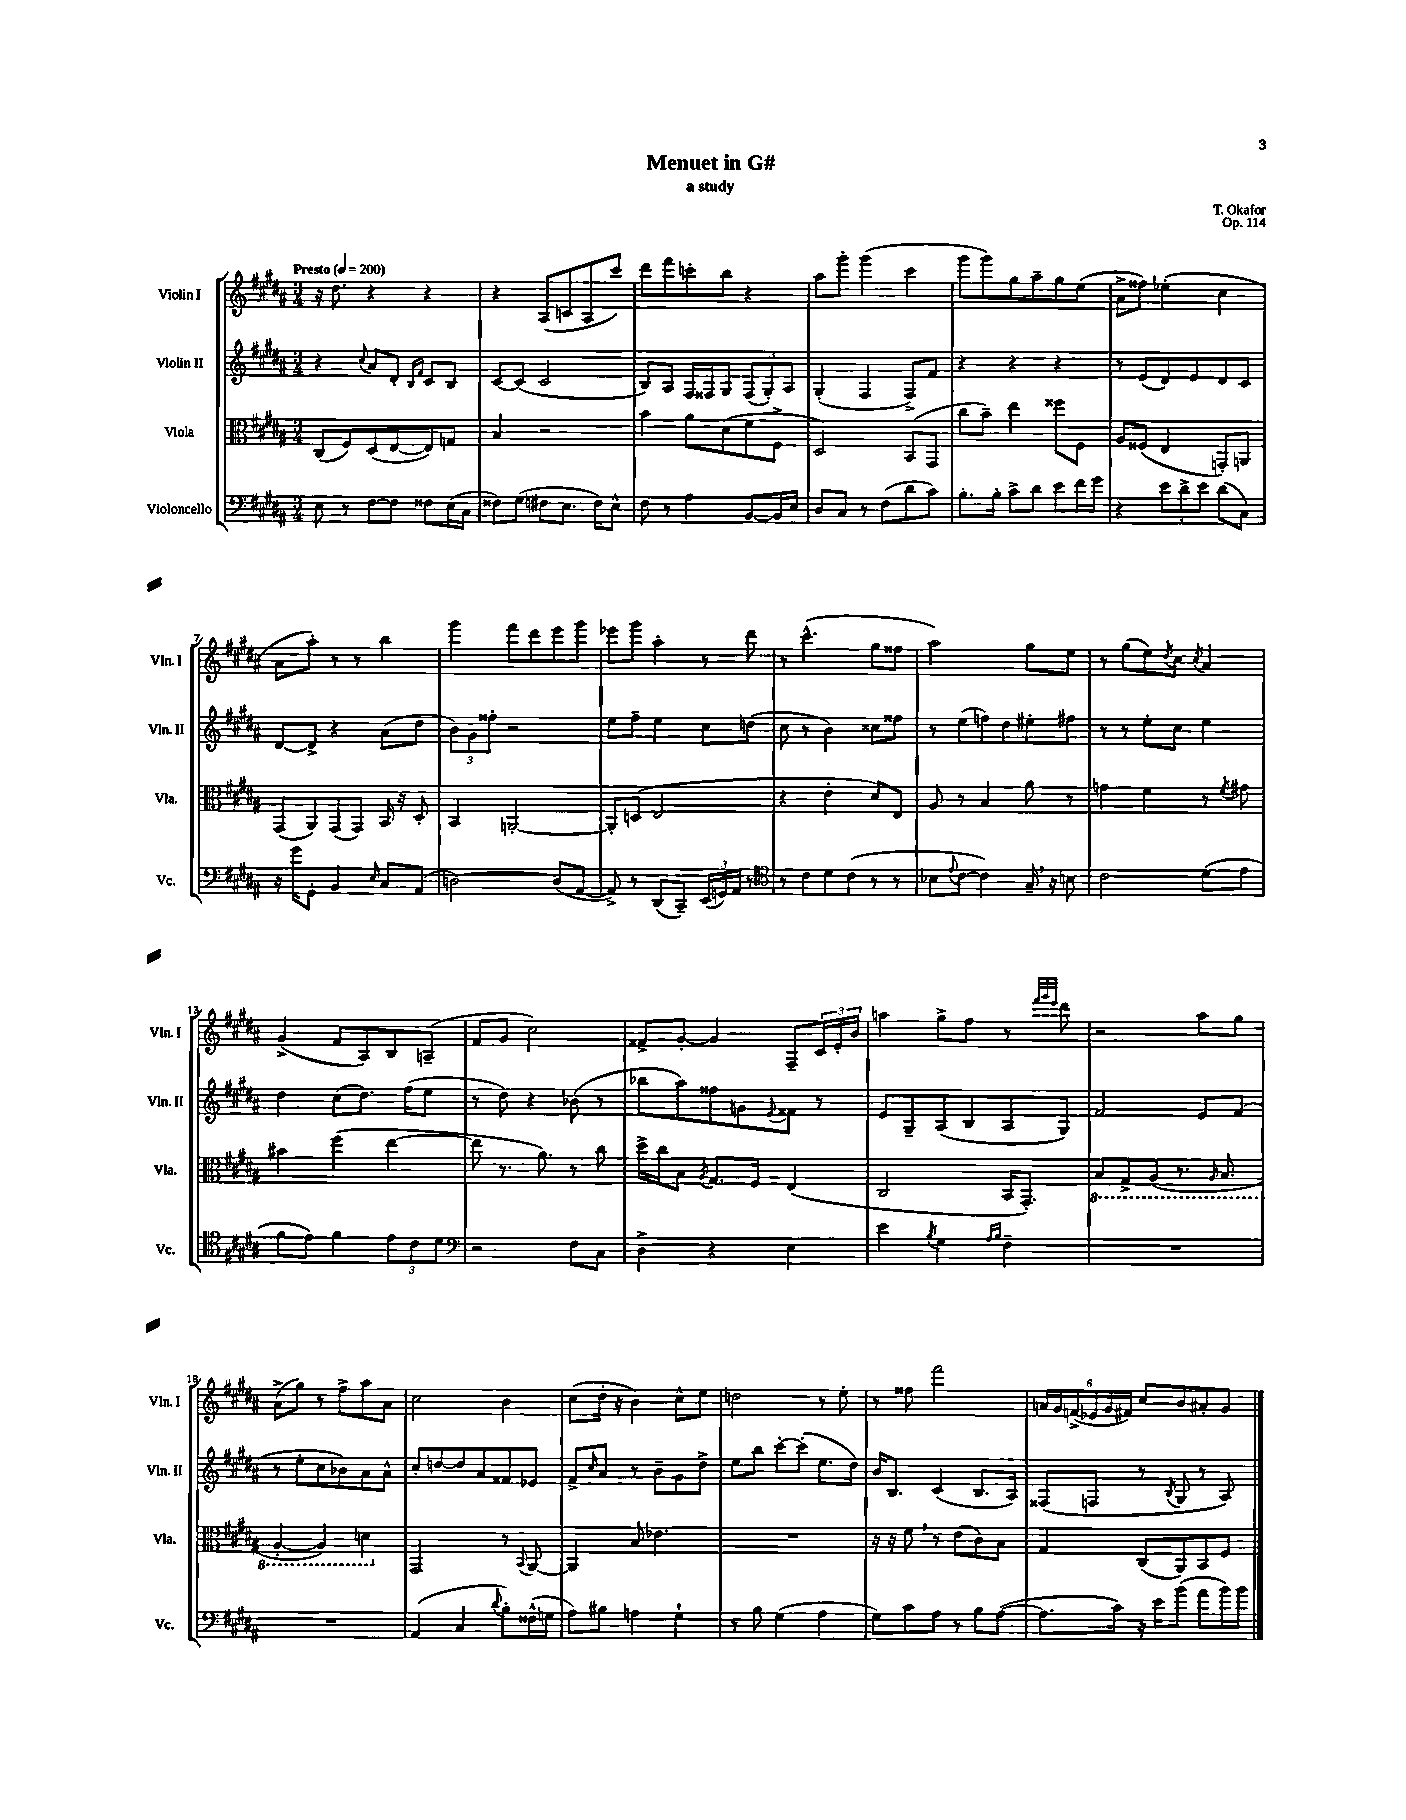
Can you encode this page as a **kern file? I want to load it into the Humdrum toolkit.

**kern	**kern	**kern	**kern
*staff4	*staff3	*staff2	*staff1
*clefF4	*clefC3	*clefG2	*clefG2
*k[f#c#g#d#a#]	*k[f#c#g#d#a#]	*k[f#c#g#d#a#]	*k[f#c#g#d#a#]
*M3/4	*M3/4	*M3/4	*M3/4
*MM200	*MM200	*MM200	*MM200
8E\	(8C#/L	4r	16r
.	.	.	8.dd#\
8r	8F#/)	.	.
.	.	8qqcc#/	.
[8F#\L	(8D#/	8a#/L	4r
8F#\]J	[8E/	8d#'/J	.
.	.	16qqB/LL	.
.	.	16qqf#/JJ	.
8F##\L	8E/])	8c#/L	4r
(16E\L	8G/J	8B/J	.
16C#\JJ	.	.	.
=	=	=	=
8F##\L)	4B/	[8c#/L	4r
(8G#\J	.	(8c#/]J	.
8F#\L	2r	2c#/	(8A#/L
8.E\J	.	.	8c/
.	.	.	8A#/
16F#\LK)	.	.	.
8E^^\J	.	.	8ccc#/J)
=	=	=	=
8F#\	4b\	8B/L)	8ddd#\L
8r	.	8A#/J	8fff#\
4A#\	8a#\L	16F#/LL	8ccc'\
.	.	16F##/J	.
.	(8d#\	8G#/J	8bb\J
[8BB/L	8f#\	(12F##/L	4r
.	.	12G#'/)	.
16BB/]L	8F#^\J	.	.
.	.	12A#/J	.
16E/JJ	.	.	.
=	=	=	=
8D#/L	2D#/)	(4G#'/	8aa#\L
8C#/J	.	.	8ggg#'\J
8r	.	4F#/	(4ggg#\
(8F#\L	.	.	.
8d#\	(8BB/L	8F#^/L)	4ccc#\
8c#\J)	8GG#/J	8f#/J	.
=	=	=	=
8.B'\L	8cc#\L	4r	8ggg#\L
.	8b~\J)	.	8ggg#\)
16B'\Jk	.	.	.
8c#^\L	4ee\	4r	8gg#\
8d#\J	.	.	8aa#~\
8e\L	8ff##\L	4r	8gg#\
16f#\L	8F#\J	.	(8ee\J
16g#\JJ	.	.	.
=	=	=	=
4r	8A#/L	8r	8a#^\L
.	(8F##/J	(8e/L	8ff##\J)
12e\L	4E/	8d#/)	(4ee-'\
12d#^\	.	.	.
.	.	8e/	.
12e\J	.	.	.
(8d#\L	8GG'/L)	8d#/	4cc#\
8C#\J)	8AA/J	8c#/J	.
=	=	=	=
16r	(8GG#/L	[8d#/L	8a#\L
16g#\LK	.	.	.
8GG#'\J	8AA#/)	8d#^/]J	8aa#'\J)
4BB/	(8GG#/	4r	8r
.	8GG#/J)	.	8r
16qqE/	.	.	.
8C#/L	16BB/	(8a#\L	4bb\
.	16r	.	.
(8AA#/J	8D#'/	8dd#\J	.
=	=	=	=
[2D\)	4BB/	12b\L)	4ggg#\
.	.	12g#\	.
.	.	12ff##'\J	.
.	[2AA'/	2r	8fff#\L
.	.	.	8ddd#\
(8D/]L	.	.	8eee\
[8AA#/J	.	.	8ggg#\J
=	=	=	=
8AA#^/])	8AA'/]L	8ee\L	8eee-\L
8r	(8D/J	8ff#~\J	8ggg#\J
(8DD#/L	2E/	4ee\	4aa#'\
8CC#~/J)	.	.	.
(24EE/LL	.	8cc#\L	8r
24GG/)	.	.	.
24AA#/JJ	.	.	.
8r	.	(8dd\J	8ddd#\
=	=	=	=
*clefC4	*	*	*
8r	4r	8cc#\	8r
8c#\L	.	8r	(4.ccc#^^\
8d#\	4e'\	4b\)	.
(8c#\J	.	.	.
8r	8d#/L)	8cc##\L	8gg#\L
8r	8E/J	8ff##\J	8ff##\J
=	=	=	=
8B-\L	8A#/	8r	2aa#\)
8qqe/	.	.	.
[8c#\J	8r	(8ee\L	.
4c#\])	4B/	8ff\)	.
.	.	8dd#\	.
16G#~/	8a#\	8ee#'\	8gg#\L
16r	.	.	.
8B\	8r	8ff#\J	8ee\J
=	=	=	=
2c#\	4g\	8r	8r
.	.	8r	(8gg#\L
.	4f#\	8ee'\L	8ee\)
.	.	.	8qdd#/
.	.	8cc#\J	8cc#\J
.	.	.	8qcc#/
(8d#\L	8r	4ee\	4a#/
.	8qf#/	.	.
8e\J	8g#\	.	.
=	=	=	=
8f#\L	4b#\	4dd#\	(4g#^/
8e\J)	.	.	.
4f#\	(4ff#\	(8cc#\L	8f#/L
.	.	8.dd#\J)	8A#/)
12e\L	[4ee\	.	8B/
.	.	(16ff#\LK	.
12c#\	.	.	.
.	.	8ee\J	(8A~/J
12d#\J	.	.	.
=	=	=	=
*clefF4	*	*	*
2r	8ee\]	8r	8f#/L
.	8.r	8dd#\)	8g#/J
.	.	4r	2cc#\)
.	8.a#\)	.	.
8F#\L	8r	(8b-\	.
8C#\J	8cc#\	8r	.
=	=	=	=
4D#^\	16dd#^\LL	8bb-\L	8f##^/L
.	16cc#\J	.	.
.	8B\J	8aa#\)	[8g#'/J
.	8qA#/	.	.
4r	8.G#/L	8ff##\	4g#/]
.	.	8g\	.
.	16F#/Jk	.	.
.	.	8qqe/	.
4E\	(4E/	8f##\J	8F#~/L
.	.	8r	24c#/L
.	.	.	24e'/
.	.	.	24b/JJ
=	=	=	=
4e\	2C#/	8e/L	4aa\
.	.	8G#~/	.
8qB/	.	.	.
4G#\	.	(8A#/	8gg#^\L
.	.	8B/	8ff#\J
16qqA#/LL	.	.	.
16qqB/JJ	.	.	.
4F#~\	16BB/LK	8A#/	8r
.	8.GG#'/J)	.	.
.	.	.	32qqfff#/LLL
.	.	.	32qqggg#/
.	.	.	32qqeee/JJJ
.	.	8G#/J)	8ddd#\
=	=	=	=
2.r	8BB/L	2f#/	2r
.	8GG#^/	.	.
.	(8AA#/J	.	.
.	8.r	.	.
.	.	8e/L	8aa#\L
.	16qqAA#/	.	.
.	8.BB/	.	.
.	.	(8f#/J	8gg#\J
=	=	=	=
2.r	[4AA#'/	8r	(8a#^\L
.	.	8ee'\L	8gg#\J)
.	4AA#/])	8cc#\	8r
.	.	8b-\)	8ff#^\L
.	4D\	8a#\	8aa#\
.	.	8a#^^\J	8a#\J
=	=	=	=
(4AA#/	2GG#/	8cc#'/L	2cc#\
.	.	[8dd/	.
4C#/	.	8dd/]	.
.	.	8a#/	.
8qqd#/	.	.	.
8B'\L)	8r	8f##/	4b\
.	8qqBB/	.	.
(16F##^^\L	[8AA#/	8e-/J	.
16G\JJ	.	.	.
=	=	=	=
8A#\L)	4AA#/]	8f#^/L	(8cc#\L
.	.	16qqcc#/	.
8B#\J	.	8a#/J	16dd#'\Jk
.	.	.	16r
4A\	8B/	8r	4b\)
.	4.e-\	8b~\L	.
4G#`\	.	8g#\	8cc#^^\L
.	.	8dd#^\J	8ee\J
=	=	=	=
8r	2.r	8ee\L	2dd\
8B\	.	8bb\J	.
(4G#\	.	[8ccc#'\L	.
.	.	(8ccc#'\]J	.
4A#\	.	8.ee\L	8r
.	.	.	8ee'\
.	.	16dd#\Jk)	.
=	=	=	=
8G#\L)	16r	16b/LK	8r
.	16r	8.B/J	.
8c#\	8f#\	.	8ff##\
8A#\J	8r	(4c#/	2fff#\
8r	(8e\L	.	.
8B\L	8c#\)	8.B/L	.
([8A#\J	8B\J	.	.
.	.	16A#/Jk)	.
=	=	=	=
8.A#\]L	4G#/	(8F##/L	24a/LL
.	.	.	24g#/
.	.	.	(24f^/
.	.	8F/J	24e-/
.	.	.	24g#/
16c#\Jk)	.	.	.
.	.	.	24f#/JJ)
16r	(8C#/L	8r	8cc#/L
16e\LK	.	.	.
.	.	8qB/	.
(8b\J	8AA#/)	8G#/	8b/
8a#\L	8BB/	8r	8a#'/
16b\L)	8F#/J	8A#/)	8g#/J
16b\JJ	.	.	.
==	==	==	==
*-	*-	*-	*-
